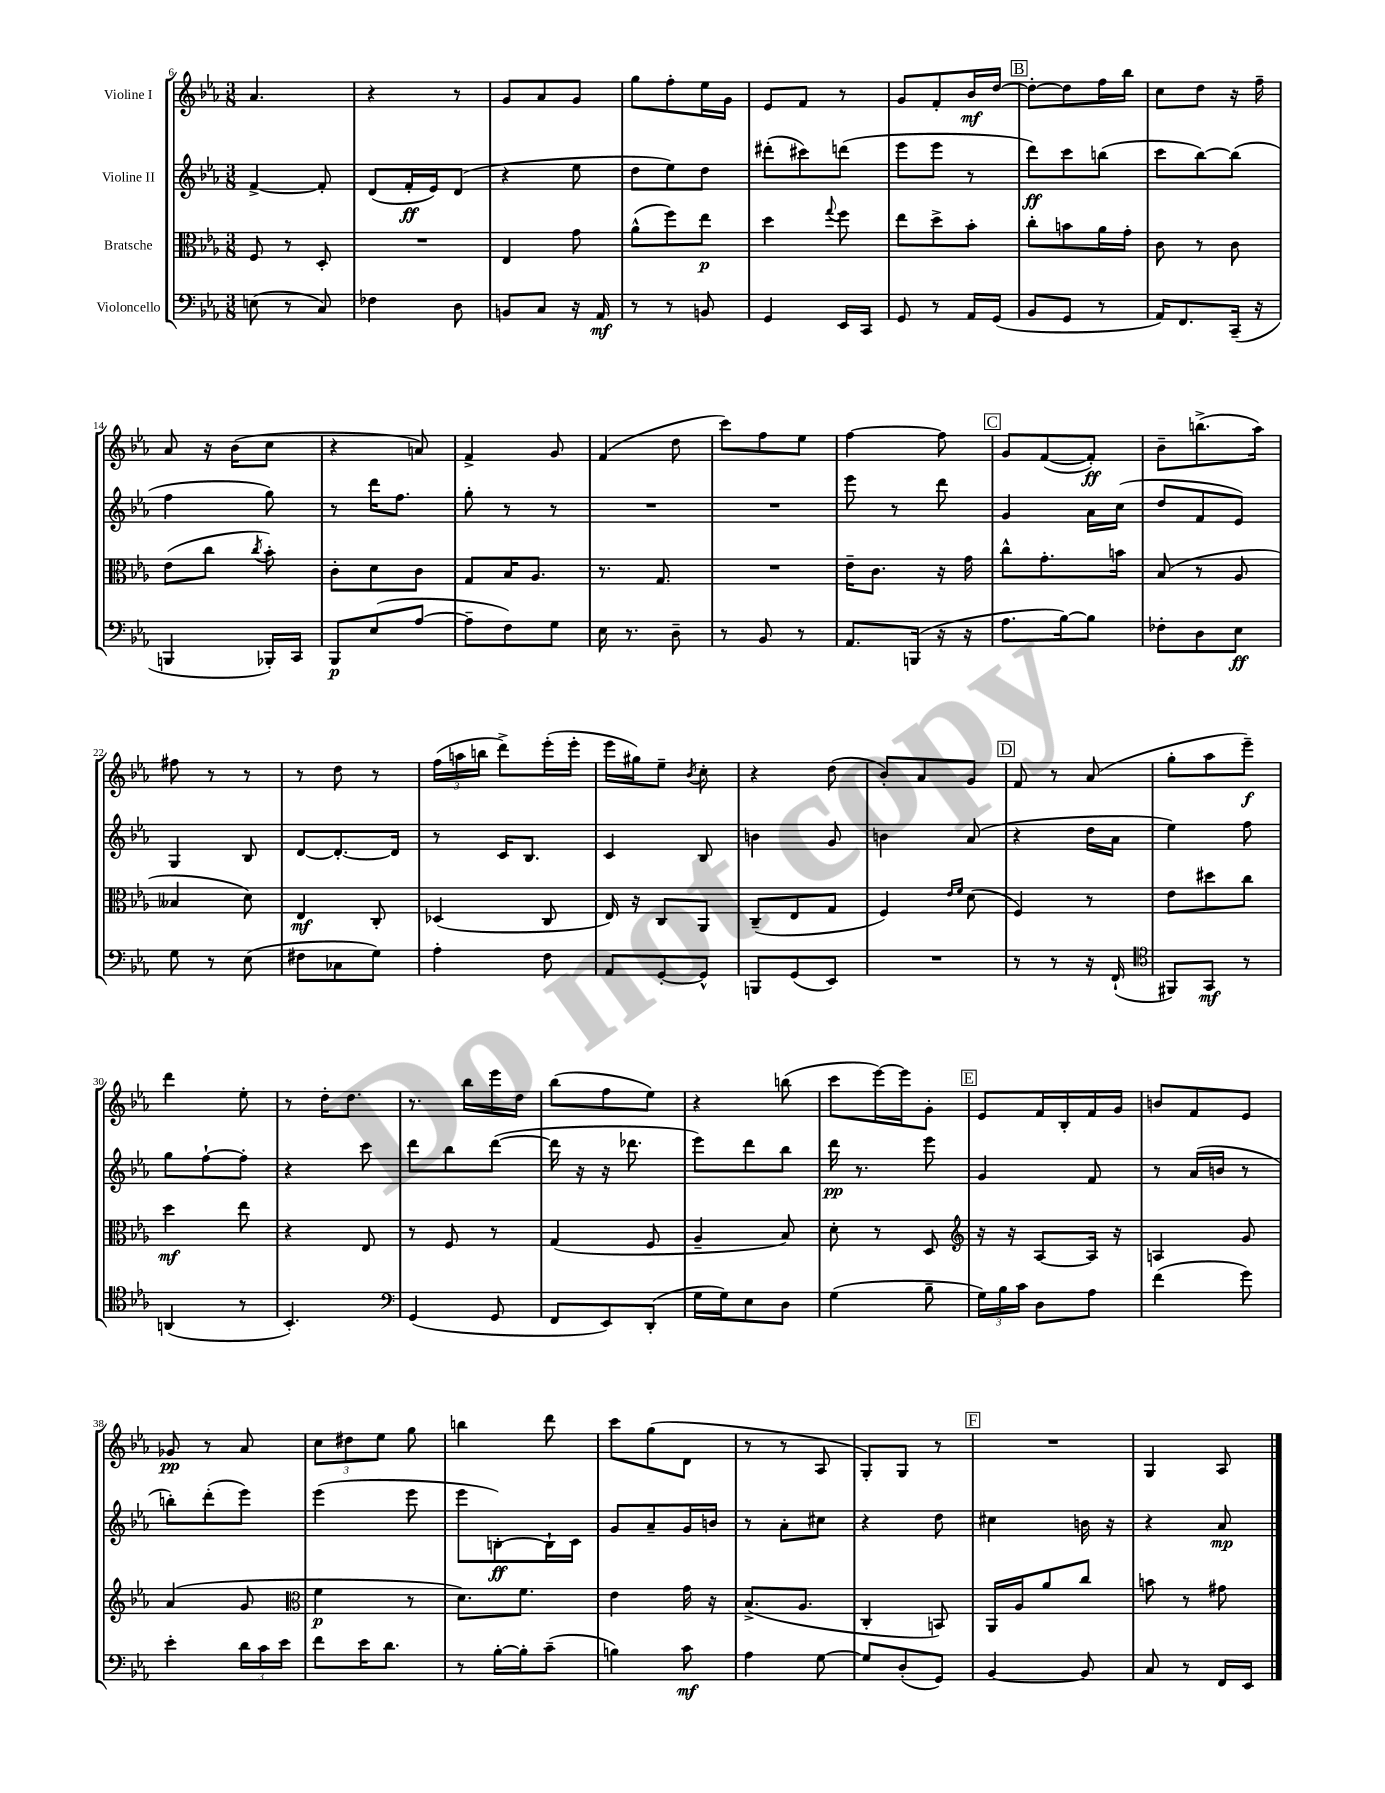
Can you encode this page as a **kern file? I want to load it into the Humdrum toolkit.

**kern	**kern	**kern	**kern
*staff4	*staff3	*staff2	*staff1
*clefF4	*clefC3	*clefG2	*clefG2
*k[b-e-a-]	*k[b-e-a-]	*k[b-e-a-]	*k[b-e-a-]
*M3/8	*M3/8	*M3/8	*M3/8
(8E	8F	[4f^	4.a-
8r	8r	.	.
8C)	8D'	8f']	.
=	=	=	=
4F-	4.r	(8d	4r
.	.	16f'	.
.	.	16e-)	.
8D	.	(8d	8r
=	=	=	=
8BB	4E-	4r	8g
8C	.	.	8a-
16r	8g	8ee-	8g
16AA-	.	.	.
=	=	=	=
8r	(8a-^^	8dd	8gg
8r	8ff)	8ee-)	8ff'
8BB	8ee-	8dd	16ee-
.	.	.	16g
=	=	=	=
4GG	4dd	(8ddd#'	8e-
.	.	8ccc#)	8f
.	8qqgg	.	.
16EE-	8ff	(8ddd	8r
16CC	.	.	.
=	=	=	=
8GG	8ee-	8eee-	8g
8r	8dd^	8eee-	8f'
16AA-	8b-'	8r	16b-
(16GG	.	.	[16dd
=	=	=	=
8BB-	8cc'	8ddd)	8dd'_
8GG	8b	8ccc	8dd]
8r	16a-	(8bb	16ff
.	16g'	.	16bb-
=	=	=	=
16AA-)	8c	8ccc	8cc
8.FF	.	.	.
.	8r	[8bb-)	8dd
(16CC~	8c	(8bb-]	16r
16r	.	.	16ff~
=	=	=	=
4BBB	(8e-	4ff	8a-
.	8cc	.	16r
.	.	.	(16b-
.	8qcc	.	.
16BBB-')	8b-')	8gg)	8cc
16CC	.	.	.
=	=	=	=
8BBB-	8c'	8r	4r
(8E-	8d	16ddd	.
.	.	8.ff	.
[8A-	8c	.	8a)
=	=	=	=
8A-~]	8G	8gg'	4f^
8F)	16B-	8r	.
.	8.A-	.	.
8G	.	8r	8g
=	=	=	=
16E-	8.r	4.r	(4f
8.r	.	.	.
.	8.G	.	.
8D~	.	.	8dd
=	=	=	=
8r	4.r	4.r	8ccc)
8BB-	.	.	8ff
8r	.	.	8ee-
=	=	=	=
8.AA-	16e-~	8eee-	[4ff
.	8.c	.	.
.	.	8r	.
(16BBB	.	.	.
16r	16r	8ddd	8ff]
16r	16g	.	.
=	=	=	=
8.A-	8cc^^	4g	8g
.	8.g'	.	([8f
[16B-)	.	.	.
8B-]	.	16a-	8f'])
.	16b	(16cc	.
=	=	=	=
8F-'	(8B-	8dd	8b-~
8D	8r	8f	(8.bb^
8E-	8A-	8e-)	.
.	.	.	16aa-)
=	=	=	=
8G	4B--	4G	8ff#
8r	.	.	8r
(8E-	8d)	8B-	8r
=	=	=	=
8F#	4E-	[8d	8r
8C-	.	8.d'_	8dd
8G)	8C'	.	8r
.	.	16d]	.
=	=	=	=
4A-'	(4D-	8r	(24ff
.	.	.	24aa
.	.	.	24bb
.	.	16c	8ddd^)
.	.	8.B-	.
8F	8C	.	(16eee-'
.	.	.	16eee-'
=	=	=	=
8AA-	16E-)	4c	16eee-
.	16r	.	16gg#)
[8GG'	8C	.	8ee-~
.	.	.	8qb-
8GG^^]	8AA-	8B-	8cc'
=	=	=	=
8BBB	(8C~	4b	4r
(8GG	8E-	.	.
8EE-)	8G	8g	(8dd
=	=	=	=
4.r	4F)	4b	8b-')
.	.	.	8a-
.	16qqe-	.	.
.	16qqf	.	.
.	(8d	(8a-	8g
=	=	=	=
8r	4F)	4r	8f
8r	.	.	8r
16r	8r	16dd	(8a-
(16FF`	.	16a-	.
=	=	=	=
*clefC4	*	*	*
8FF#)	8e-	4ee-)	8gg'
8GG	8dd#	.	8aa-
8r	8cc	8ff	8eee-~)
=	=	=	=
(4AA	4dd	8gg	4ddd
.	.	[8ff`	.
8r	8ee-	8ff']	8ee-'
=	=	=	=
4.BB-')	4r	4r	8r
.	.	.	16dd'
.	.	.	8.dd
.	8E-	8ccc	.
=	=	=	=
*clefF4	*	*	*
(4GG	8r	8ddd	8.r
.	8F	8bb-	.
.	.	.	16bb-
8GG	8r	([8ddd	16eee-
.	.	.	16dd
=	=	=	=
8FF	(4G	16ddd]	(8bb-
.	.	16r	.
8EE-)	.	16r	8ff
.	.	8.ddd-	.
(8DD'	8F	.	8ee-)
=	=	=	=
16G	4A-~	8eee-)	4r
16G)	.	.	.
8E-	.	8ddd	.
8D	8B-)	8bb-	(8bb
=	=	=	=
(4G	8d'	16ddd	8ccc
.	.	8.r	.
.	8r	.	[16eee-)
.	.	.	16eee-]
8B-~	8D	8eee-	8g'
=	=	=	=
*	*clefG2	*	*
24G)	16r	4g	8e-
24B-	.	.	.
.	16r	.	.
24c	.	.	.
8D	[8A-	.	16f
.	.	.	16B-'
8A-	16A-]	8f	16f
.	16r	.	16g
=	=	=	=
(4f	4A	8r	8b
.	.	(16a-	8f
.	.	16b	.
8g)	8g	8r	8e-
=	=	=	=
4e-'	(4a-	8bb')	8g-
.	.	(8ddd'	8r
24d	8g	8eee-)	8a-
24c	.	.	.
24e-	.	.	.
=	=	=	=
*	*clefC3	*	*
8f	4f	(4eee-	12cc
.	.	.	12dd#
16e-	.	.	.
.	.	.	12ee-
8.d	.	.	.
.	8r	8eee-	8gg
=	=	=	=
8r	8.d)	8eee-	4bb
[16B-'	.	[8B')	.
16B-']	8.f	.	.
(8c~	.	16B`]	8ddd
.	.	16c	.
=	=	=	=
4B)	4e-	8g	8ccc
.	.	8a-~	(8gg
8c	16g	16g	8d
.	16r	16b	.
=	=	=	=
4A-	(8.B-^	8r	8r
.	.	8a-'	8r
.	8.A-	.	.
[8G	.	8cc#	8A-
=	=	=	=
8G]	4C'	4r	8G')
(8D'	.	.	8G
8GG)	8BB)	8dd	8r
=	=	=	=
[4BB-	16AA-	4cc#	4.r
.	16A-	.	.
.	8a-	.	.
8BB-]	8cc	16b	.
.	.	16r	.
=	=	=	=
8C	8b	4r	4G
8r	8r	.	.
16FF	8g#	8a-	8A-
16EE-	.	.	.
==	==	==	==
*-	*-	*-	*-
